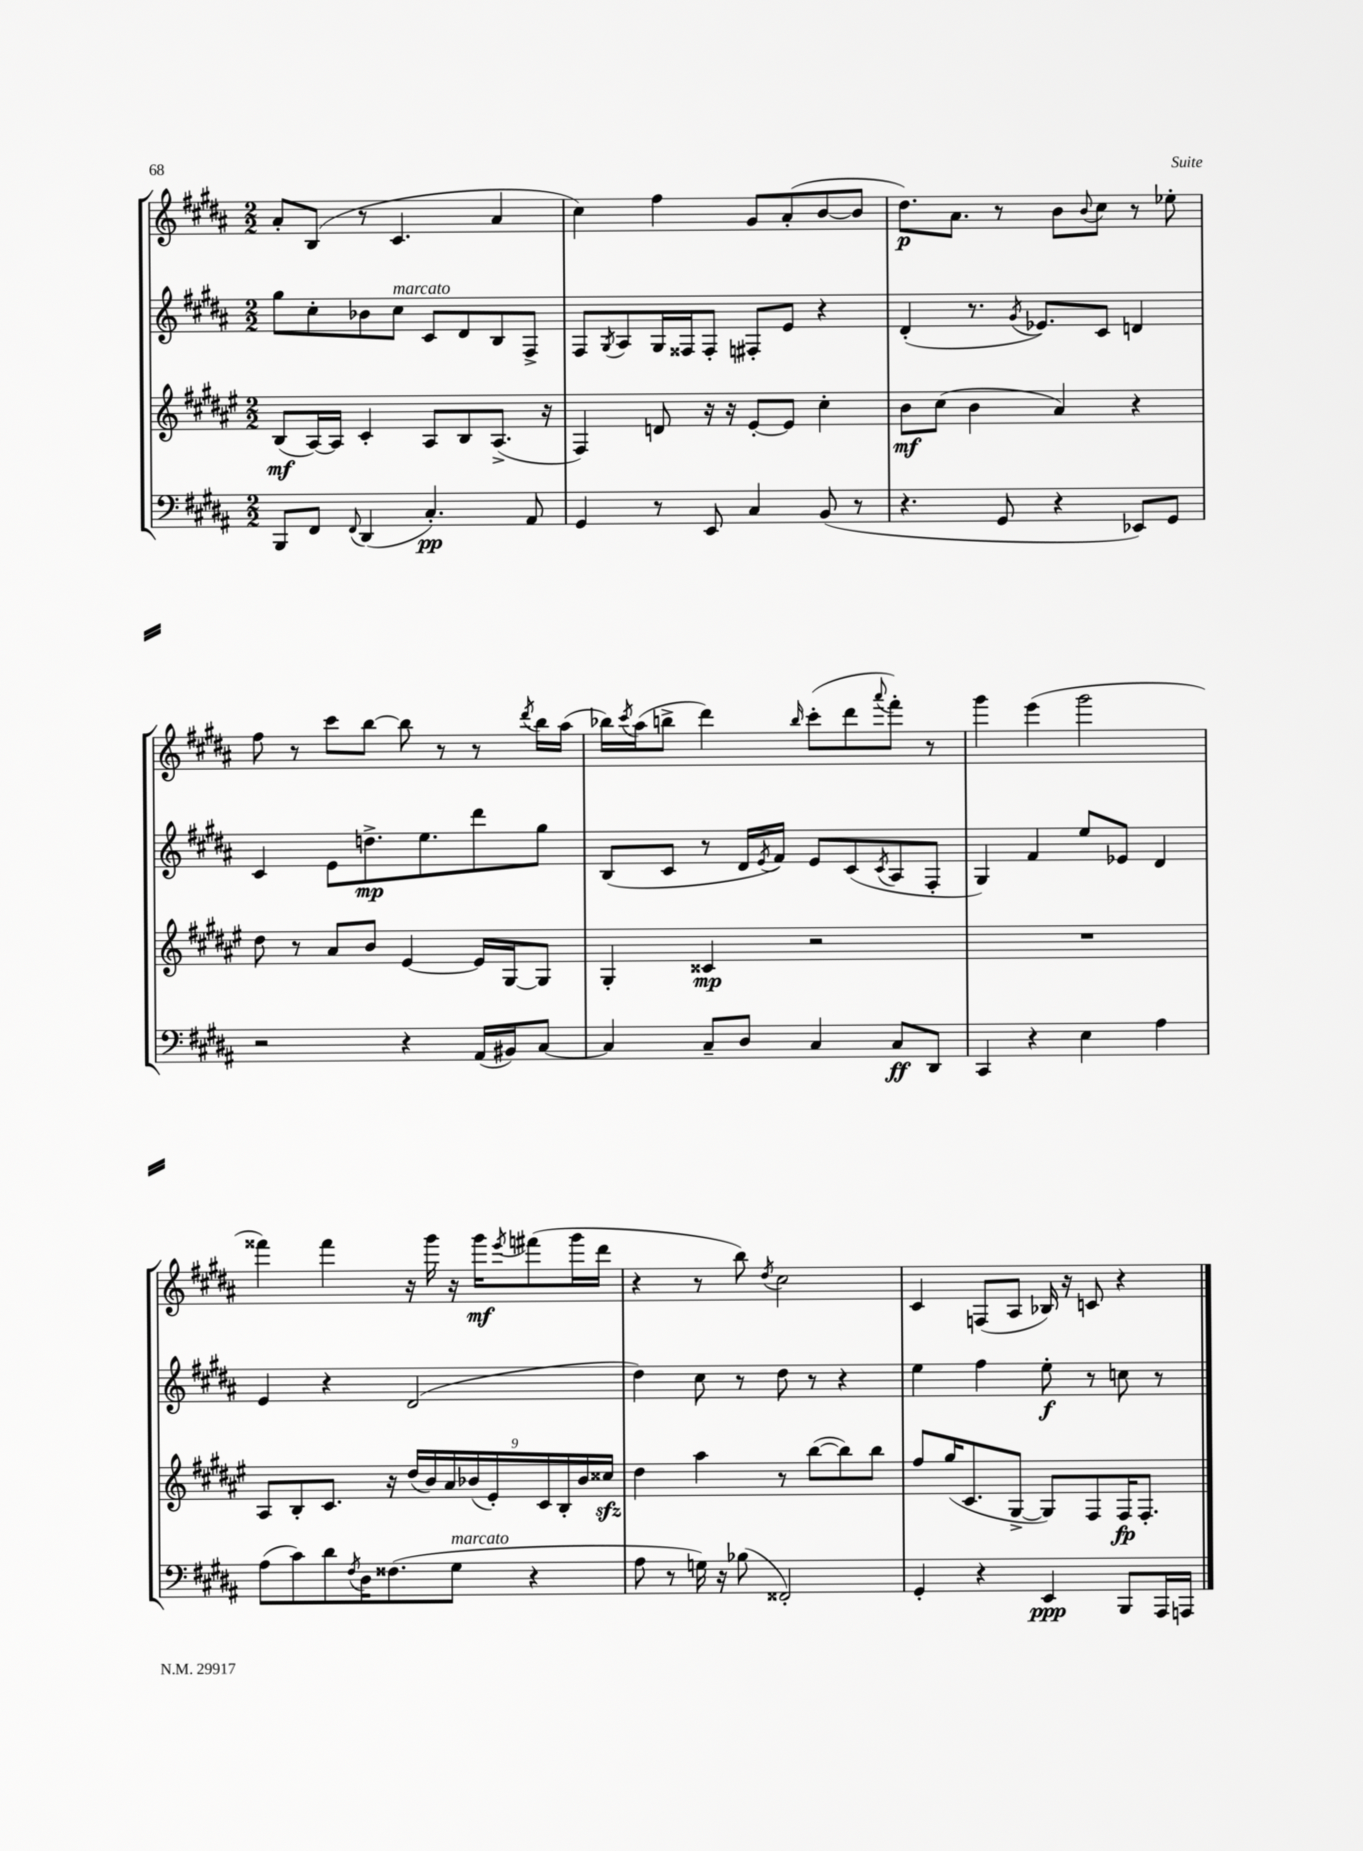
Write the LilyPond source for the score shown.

<<
\new StaffGroup <<
\new Staff = "s0" {
    \clef treble \key b \major \numericTimeSignature \time 2/2
    ais'8-. b8( r8 cis'4. ais'4 |
    cis''4) fis''4 gis'8 ais'8-.( b'8~ b'8 |
    dis''8.\p) ais'8. r8 b'8 \appoggiatura { b'8 } cis''8 r8 ees''8-. |
    fis''8 r8 cis'''8 b''8~ b''8 r8 r8 \acciaccatura { dis'''8 } b''16 ais''16( |
    bes''16) \acciaccatura { cis'''8 } ais''16( b''8-> dis'''4) \grace { b''16 } cis'''8-.( dis'''8 \appoggiatura { ais'''8 } fis'''8-.) r8 |
    gis'''4 e'''4( gis'''2 |
    fisis'''4) fisis'''4 r16 gis'''16 r16 gis'''16\mf \acciaccatura { e'''8 } fis'''8( gis'''16 dis'''16 |
    r4 r8 b''8) \acciaccatura { dis''8 } cis''2 |
    cis'4 f8( ais8 bes16) r16 c'8 r4 \bar "|." |
}
\new Staff = "s1" {
    \clef treble \key b \major \numericTimeSignature \time 2/2
    gis''8 cis''8-. bes'8 cis''8^\markup { \italic "marcato" } cis'8 dis'8 b8 fis8-> |
    fis8 \acciaccatura { gis8 } ais8 gis16 fisis16 fisis8-. fis8-. e'8 r4 |
    dis'4-.( r8. \acciaccatura { gis'8 } ees'8.) cis'8 d'4 |
    cis'4 e'8 d''8.->\mp e''8. dis'''8 gis''8 |
    b8( cis'8 r8 dis'16 \acciaccatura { e'8 } fis'16) e'8 cis'8( \acciaccatura { cis'8 } ais8 fis8-. |
    gis4) fis'4 e''8 ees'8 dis'4 |
    e'4 r4 dis'2( |
    dis''4) cis''8 r8 dis''8 r8 r4 |
    e''4 fis''4 e''8-.\f r8 c''8 r8 \bar "|." |
}
\new Staff = "s2" {
    \clef treble \key fis \major \numericTimeSignature \time 2/2
    b8\mf( ais16~) ais16 cis'4-. ais8 b8 ais8.->( r16 |
    fis4) d'8 r16 r16 eis'8~-. eis'8 cis''4-. |
    b'8\mf cis''8( b'4 ais'4) r4 |
    dis''8 r8 ais'8 b'8 eis'4~ eis'16 gis16~ gis8 |
    gis4-. cisis'4\mp r2 |
    R1 |
    ais8 b8-. cis'8. r16 \tuplet 9/8 { dis''16( b'16) ais'16 bes'16( eis'16-.) cis'16 b16-. bes'16 cisis''16\sfz } |
    dis''4 ais''4 r8 b''8~( b''8) b''8 |
    fis''8 gis''16( cis'8. gis8~-> gis8) fis8 fis16\fp fis8.-. \bar "|." |
}
\new Staff = "s3" {
    \clef bass \key b \major \numericTimeSignature \time 2/2
    b,,8 fis,8 \appoggiatura { fis,8 } dis,4( cis4.-.\pp) ais,8 |
    gis,4 r8 e,8 cis4 b,8( r8 |
    r4. gis,8 r4 ees,8) gis,8 |
    r2 r4 ais,16( bis,16) cis8~ |
    cis4 cis8-- dis8 cis4 cis8\ff dis,8 |
    cis,4 r4 e4 ais4 |
    ais8( cis'8) dis'8 \acciaccatura { fis8 } dis16 fisis8.( gis8^\markup { \italic "marcato" } r4 |
    ais8 r8 g16) r16 bes8( fisis,2-.) |
    gis,4-. r4 e,4\ppp b,,8 ais,,16 a,,16 \bar "|." |
}
>>
>>
\layout { \context { \Score \remove "Bar_number_engraver" } }
